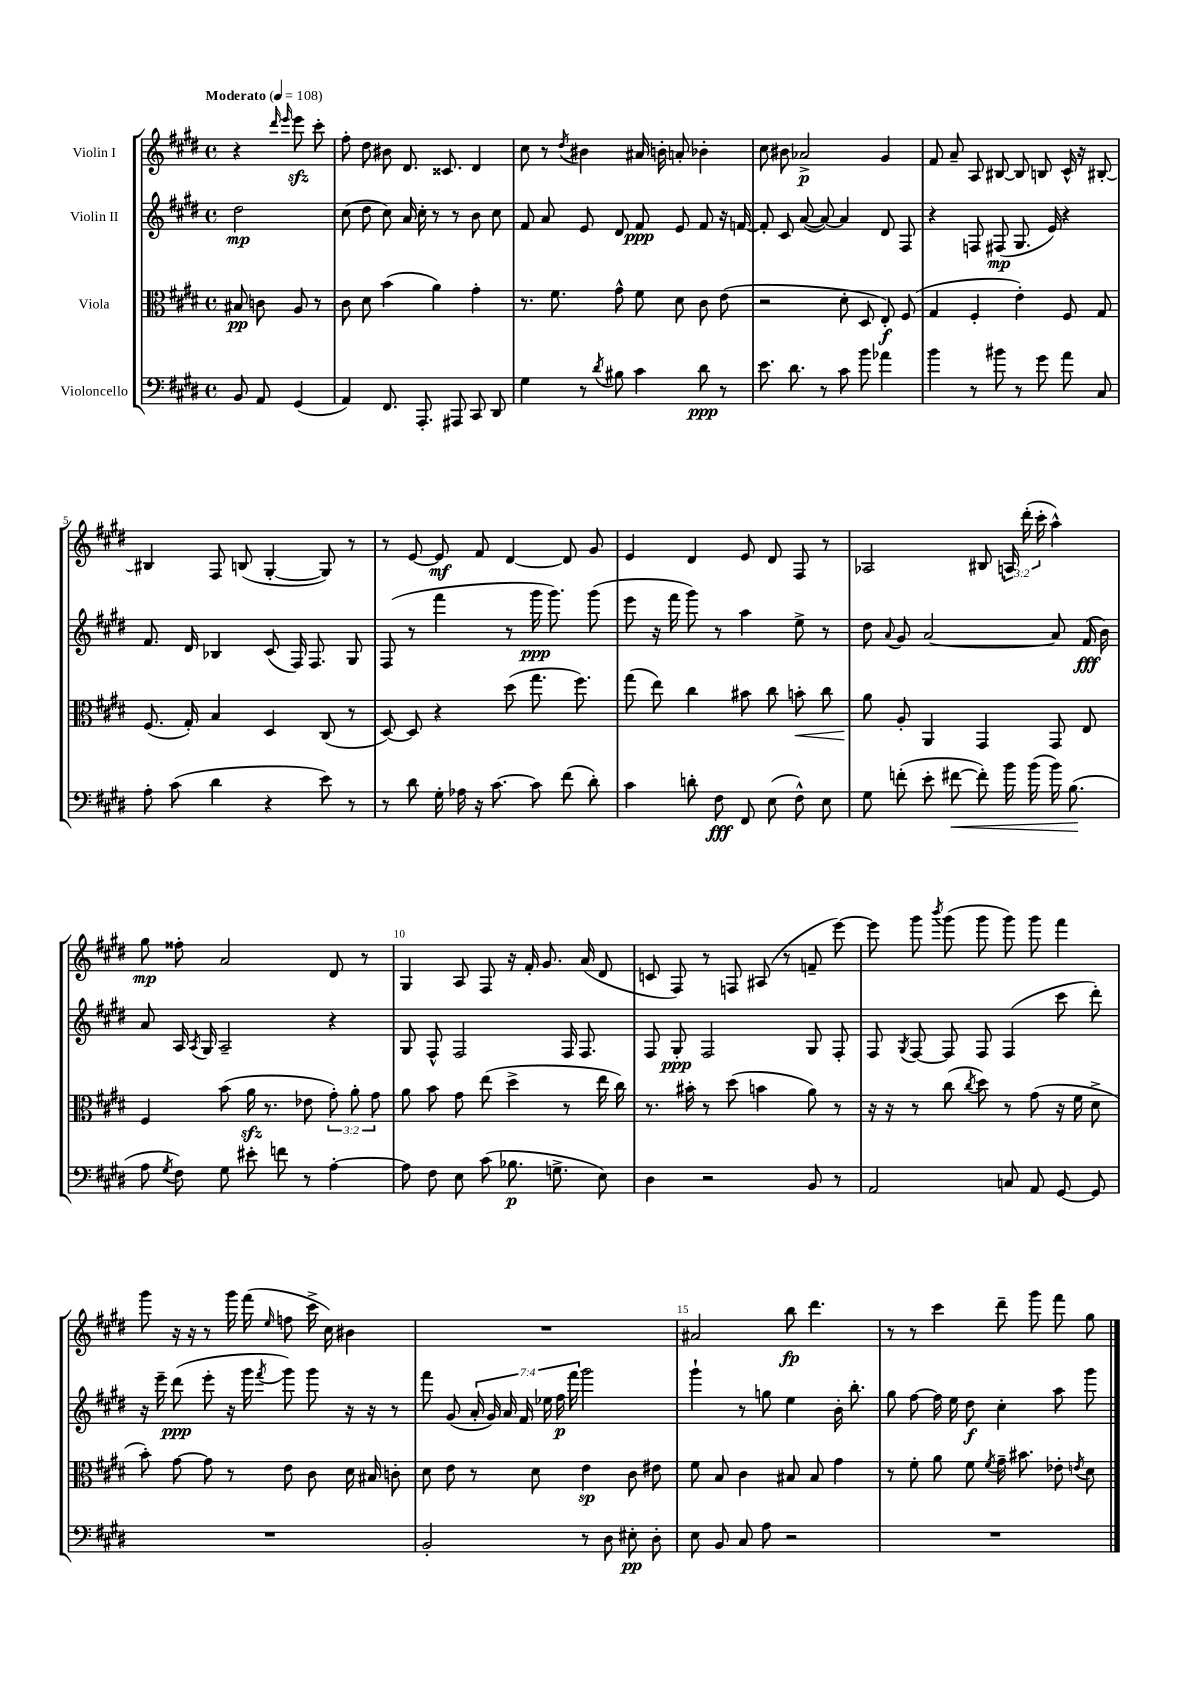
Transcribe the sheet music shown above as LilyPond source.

<<
\new StaffGroup <<
\new Staff = "s0" \with { instrumentName = "Violin I" } {
    \clef treble \key e \major \defaultTimeSignature \time 4/4 \override Staff.TupletNumber.text = #tuplet-number::calc-fraction-text \partial 2 \tempo "Moderato" 4 = 108
    \autoBeamOff r4 \grace { dis'''16 e'''16 } e'''8\sfz cis'''8-. |
    fis''8-. dis''8 bis'8 dis'8. cisis'8. dis'4 |
    cis''8 r8 \acciaccatura { dis''8 } bis'4 ais'16 b'16-. a'8-. bes'4-. |
    cis''8 bis'8 aes'2->\p gis'4 |
    fis'8 a'8-- a8 bis8~ bis8 b8 cis'16-^ r16 bis8~-. |
    bis4 fis8 b8( gis4~-. gis8) r8 |
    r8 e'8~ e'8\mf fis'8 dis'4~ dis'8 gis'8 |
    e'4 dis'4 e'8 dis'8 fis8 r8 |
    aes2 bis8 \tuplet 3/2 { a16 dis'''16-.( cis'''16-. } a''4-^) |
    gis''8\mp fisis''8-. a'2 dis'8 r8 |
    gis4 a8 fis8 r16 fis'16-. gis'8. a'16( dis'8 |
    c'8 fis8) r8 f8 ais8( r8 f'8-- e'''8~) |
    e'''8 gis'''8 \acciaccatura { b'''8 } gis'''8( gis'''8 gis'''8) gis'''8 fis'''4 |
    gis'''8 r16 r16 r8 gis'''16 fis'''16( \grace { e''16 } f''8 cis'''16-> cis''16) bis'4 |
    R1 |
    ais'2 b''8\fp dis'''4. |
    r8 r8 cis'''4 dis'''8-- gis'''8 fis'''8 gis''8 \bar "|." |
}
\new Staff = "s1" \with { instrumentName = "Violin II" } {
    \clef treble \key e \major \defaultTimeSignature \time 4/4 \override Staff.TupletNumber.text = #tuplet-number::calc-fraction-text \partial 2
    \autoBeamOff dis''2\mp |
    cis''8( dis''8 cis''8) a'16 cis''16-. r8 r8 b'8 cis''8 |
    fis'8 a'8 e'8 dis'8 fis'8\ppp e'8 fis'8 r16 f'16~ |
    f'8-. cis'8 a'8~( a'8~) a'4 dis'8 fis8 |
    r4 f8 fis8\mp( gis8. e'16) r4 |
    fis'8. dis'16 bes4 cis'8( fis16) fis8. gis8 |
    fis8( r8 fis'''4 r8 gis'''16\ppp gis'''8.) gis'''8( |
    e'''8 r16 fis'''16 gis'''8) r8 a''4 e''8-> r8 |
    dis''8 \appoggiatura { a'8 } gis'8 a'2~ a'8 fis'16\fff( b'16) |
    a'8 a16 \acciaccatura { a8 } gis16 a2-- r4 |
    gis8 fis8-^ fis2 fis16 fis8. |
    fis8 gis8-.\ppp fis2 gis8 fis8-. |
    fis8 \acciaccatura { gis8 } fis8~ fis8 fis8 fis4( cis'''8 dis'''8-.) |
    r16 e'''16-- dis'''8\ppp( e'''8-. r16 gis'''16 \acciaccatura { fis'''8 } gis'''8) gis'''8 r16 r16 r8 |
    fis'''8 gis'8( \tuplet 7/4 { a'16-. gis'16) a'16 fis'16 ees''16 fis''16\p fis'''16 } gis'''2 |
    gis'''4-! r8 g''8 e''4 b'16-. b''8.-. |
    gis''8 fis''8~ fis''16 e''16 dis''8\f cis''4-. a''8 gis'''8 \bar "|." |
}
\new Staff = "s2" \with { instrumentName = "Viola" } {
    \clef alto \key e \major \defaultTimeSignature \time 4/4 \override Staff.TupletNumber.text = #tuplet-number::calc-fraction-text \partial 2
    \autoBeamOff bis8\pp c'8 a8 r8 |
    cis'8 dis'8 b'4( a'4) gis'4-. |
    r8. fis'8. gis'8-^ fis'8 dis'8 cis'8 e'8( |
    r2 dis'8-. dis8 e8-.\f) fis8( |
    gis4 fis4-. e'4-.) fis8 gis8 |
    fis8.( gis16-.) b4 dis4 cis8( r8 |
    dis8~) dis8 r4 dis''8( gis''8. fis''8.) |
    gis''8( e''8) cis''4 bis'8 cis''8 b'8-.\< cis''8 |
    a'8\! a8-. a,4 gis,4 gis,8 e8 |
    fis4 b'8( a'16\sfz r8. ees'8 \tuplet 3/2 { gis'8-.) a'8-. gis'8 } |
    a'8 b'8 gis'8 e''8( dis''4-> r8 e''16 cis''16) |
    r8. bis'16-. r8 dis''8( b'4 a'8) r8 |
    r16 r16 r8 cis''8( \acciaccatura { cis''8 } dis''8) r8 gis'8( r16 fis'16 dis'8-> |
    b'8-.) gis'8~ gis'8 r8 e'8 cis'8 dis'16 bis16 c'8-. |
    dis'8 e'8 r8 dis'8 e'4\sp cis'8 eis'8 |
    fis'8 b8 cis'4 bis8 bis8 gis'4 |
    r8 fis'8-. a'8 fis'8 \acciaccatura { fis'8 } gis'16-- bis'8. ees'8-. \acciaccatura { e'8 } dis'8 \bar "|." |
}
\new Staff = "s3" \with { instrumentName = "Violoncello" } {
    \clef bass \key e \major \defaultTimeSignature \time 4/4 \partial 2
    \autoBeamOff b,8 a,8 gis,4( |
    a,4) fis,8. a,,8.-. ais,,8 cis,8 dis,8 |
    gis4 r8 \acciaccatura { dis'8 } bis8 cis'4 dis'8\ppp r8 |
    e'8. dis'8. r8 cis'8 b'8 aes'4 |
    b'4 r8 bis'8 r8 gis'8 a'8 cis8 |
    a8-. cis'8( dis'4 r4 e'8) r8 |
    r8 dis'8 gis16-. aes16 r16 cis'8.~ cis'8 fis'8( dis'8-.) |
    cis'4 d'8-. fis8\fff fis,8 e8( fis8-^) e8 |
    gis8 f'8-.( e'8-. fis'8~\< fis'8-.) b'16 b'16( b'16) b8.\!( |
    a8 \acciaccatura { gis8 } fis8) gis8 eis'8-. f'8 r8 a4~-. |
    a8 fis8 e8 cis'8( bes8.\p g8.-> e8) |
    dis4 r2 b,8 r8 |
    a,2 c8 a,8 gis,8~ gis,8 |
    R1 |
    b,2-. r8 dis8 eis8-.\pp dis8-. |
    e8 b,8 cis8 a8 r2 |
    R1 \bar "|." |
}
>>
>>
\layout { \context { \Score \override BarNumber.break-visibility = ##(#f #t #t) barNumberVisibility = #(every-nth-bar-number-visible 5) } }
